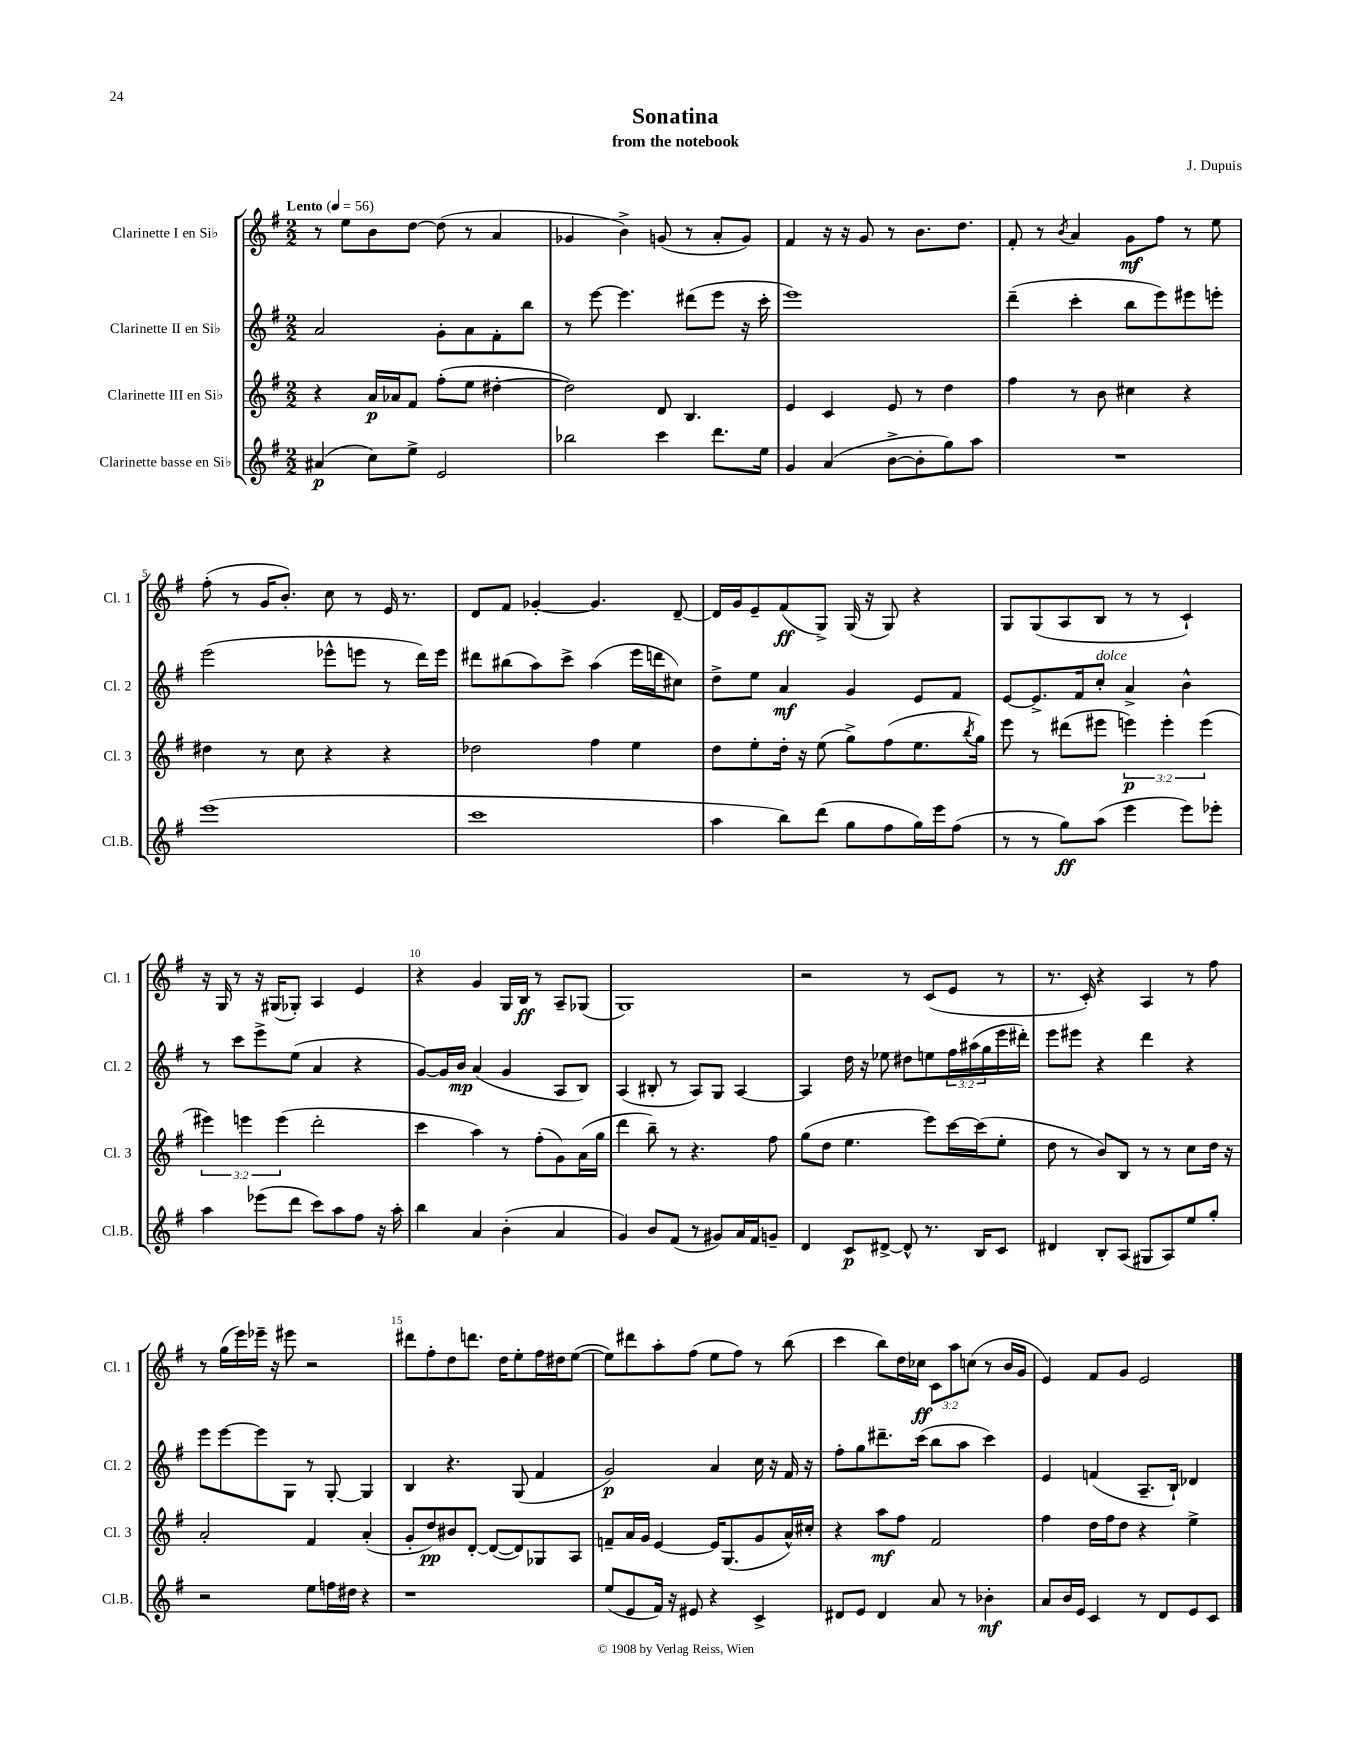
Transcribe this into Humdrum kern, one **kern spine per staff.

**kern	**kern	**kern	**kern
*staff4	*staff3	*staff2	*staff1
*clefG2	*clefG2	*clefG2	*clefG2
*k[f#]	*k[f#]	*k[f#]	*k[f#]
*M2/2	*M2/2	*M2/2	*M2/2
*MM56	*MM56	*MM56	*MM56
(4a#	4r	2a	8r
.	.	.	8ee
8cc)	16a	.	8b
.	16a-	.	.
8ee^	8f#	.	[8dd
2e	(8ff#'	8g'	(8dd]
.	8ee	8a	8r
.	[4dd#'	8f#'	4a
.	.	8bb	.
=	=	=	=
2bb-	2dd#])	8r	4g-
.	.	[8eee	.
.	.	4.eee]	4b^)
4ccc	8d	.	(8g
.	4.B	(8ddd#	8r
8.ddd	.	8eee	8a'
.	.	16r	8g)
16ee	.	16ccc'	.
=	=	=	=
4g	4e	1eee)	4f#
(4a	4c	.	16r
.	.	.	16r
.	.	.	8g
[8b^	8e	.	8r
8b']	8r	.	8.b
8gg)	4dd	.	.
.	.	.	8.dd
8aa	.	.	.
=	=	=	=
1r	4ff#	(4ddd~	8f#'
.	.	.	8r
.	.	.	8qb
.	8r	4ccc'	4a
.	8b	.	.
.	4cc#	8bb	8g
.	.	8eee)	8ff#
.	4r	8eee#	8r
.	.	8eee'	8ee
=	=	=	=
(1eee	4dd#	(2eee	(8ff#'
.	.	.	8r
.	8r	.	16g
.	.	.	8.b')
.	8cc	.	.
.	4r	8eee-^^	8cc
.	.	8eee	8r
.	4r	8r	16e
.	.	.	8.r
.	.	16ddd)	.
.	.	16eee	.
=	=	=	=
1ccc	2dd-	8ddd#	8d
.	.	(8bb#	8f#
.	.	8aa)	[4g-'
.	.	8ccc^	.
.	4ff#	(4aa	4.g-]
.	4ee	16eee	.
.	.	16ddd	.
.	.	8cc#)	[8d~
=	=	=	=
4aa	8dd	8dd^	16d]
.	.	.	16g
.	8ee'	8ee	8e~
8bb)	16dd'	4a	(8f#
.	16r	.	.
(8ddd	(8ee	.	8G^)
8gg	8gg^)	4g	(16G
.	.	.	16r
8ff#	(8ff#	.	8G)
16gg)	8.ee	8e	4r
16eee	.	.	.
(8ff#	.	8f#	.
.	8qbb	.	.
.	16gg)	.	.
=	=	=	=
8r	8eee	[8e	8G
8r	8r	8.e^]	(8G
8gg)	(8ddd#	.	8A
.	.	16f#	.
(8aa	8eee#	8cc'	8B
4eee	6eee)	4a^	8r
.	.	.	8r
.	6eee'	.	.
8eee)	.	4b^^	4c`)
.	(6eee	.	.
8eee-'	.	.	.
=	=	=	=
4aa	6eee#)	8r	16r
.	.	.	16G
.	.	8ccc	8r
.	6eee	.	.
(8eee-	.	8eee^	16r
.	.	.	(16G#
.	(6eee	.	.
8ddd	.	(8ee	8G-')
8ccc)	2ddd'	4a	4A
8aa	.	.	.
8ff#	.	4r	4e
16r	.	.	.
16aa'	.	.	.
=	=	=	=
4bb	4ccc	[8g)	4r
.	.	16g]	.
.	.	16b	.
4a	4aa)	(4a	4g
(4b'	8r	4g	16G
.	.	.	16B
.	(8ff#'	.	8r
4a	8g)	8A	8A~
.	(16a	8B)	(8G-
.	16gg	.	.
=	=	=	=
4g)	4ddd	(4A	1G)
8b	8bb~)	8B#'	.
(8f#	8r	8r	.
8r	4.r	8A)	.
8g#)	.	8G	.
16a	.	[4A	.
16f#	.	.	.
8g~	8ff#	.	.
=	=	=	=
4d	(8gg	4A]	2r
.	8dd	.	.
8c	4.ee	16dd	.
.	.	16r	.
[8d#^	.	8ee-	.
8d#^^]	.	8dd#	8r
8.r	8eee)	8ee	(8c
.	[16ccc	24ff#	8e
.	.	(24aa#	.
16B	(16ccc]	.	.
.	.	24gg	.
8c	8ee'	16eee	8r
.	.	16ddd#')	.
=	=	=	=
4d#	8dd	8eee	8.r
.	8r	8eee#	.
.	.	.	16c')
8B'	8b)	4r	4r
(8A	8B	.	.
8G#	8r	4ddd	4A
8A)	8r	.	.
8ee	8cc	4r	8r
8gg'	16dd	.	8ff#
.	16r	.	.
=	=	=	=
2r	2a'	8eee	8r
.	.	[8eee	(16gg
.	.	.	16eee)
.	.	8eee]	16eee-~
.	.	.	16r
.	.	8G	8eee#
8ee	4f#	8r	2r
16ff	.	[8G'	.
16dd#	.	.	.
4r	(4a'	4G]	.
=	=	=	=
1r	8g'	4B	8ddd#
.	8dd)	.	8ff#'
.	8b#	4.r	8dd
.	[8d'	.	8.ddd
.	(8d_	.	.
.	.	.	16dd
.	8d])	(8G	8ee'
.	8G-	4f#	16ff#
.	.	.	16dd#
.	8A	.	([8ee
=	=	=	=
(8ee	8f~	2g)	8ee])
8e	16a	.	8ddd#
.	16g	.	.
16f#)	[4e	.	8aa'
16r	.	.	.
8e#	.	.	(8ff#
4r	16e]	4a	8ee
.	(8.G	.	.
.	.	.	8ff#)
4c^	8g	16cc	8r
.	.	16r	.
.	16a^^)	16f#	(8bb
.	16cc#'	16r	.
=	=	=	=
8d#	4r	8ff#'	4ccc
8e	.	8gg	.
4d#	8aa	8.ddd#~	8bb)
.	8ff#	.	16dd
.	.	(16ccc	16cc-
8a	2f#	8bb	12c
.	.	.	12aa
8r	.	8aa	.
.	.	.	(12cc
4b-'	.	4ccc)	8r
.	.	.	16b
.	.	.	16g
=	=	=	=
8a	4ff#	4e	4e)
16b	.	.	.
16e	.	.	.
4c	16dd	(4f	8f#
.	16ff#	.	.
.	8dd	.	8g
8r	4r	8.A~	2e
8d	.	.	.
.	.	16B`)	.
8e	4ee^	4d-	.
8c	.	.	.
==	==	==	==
*-	*-	*-	*-
